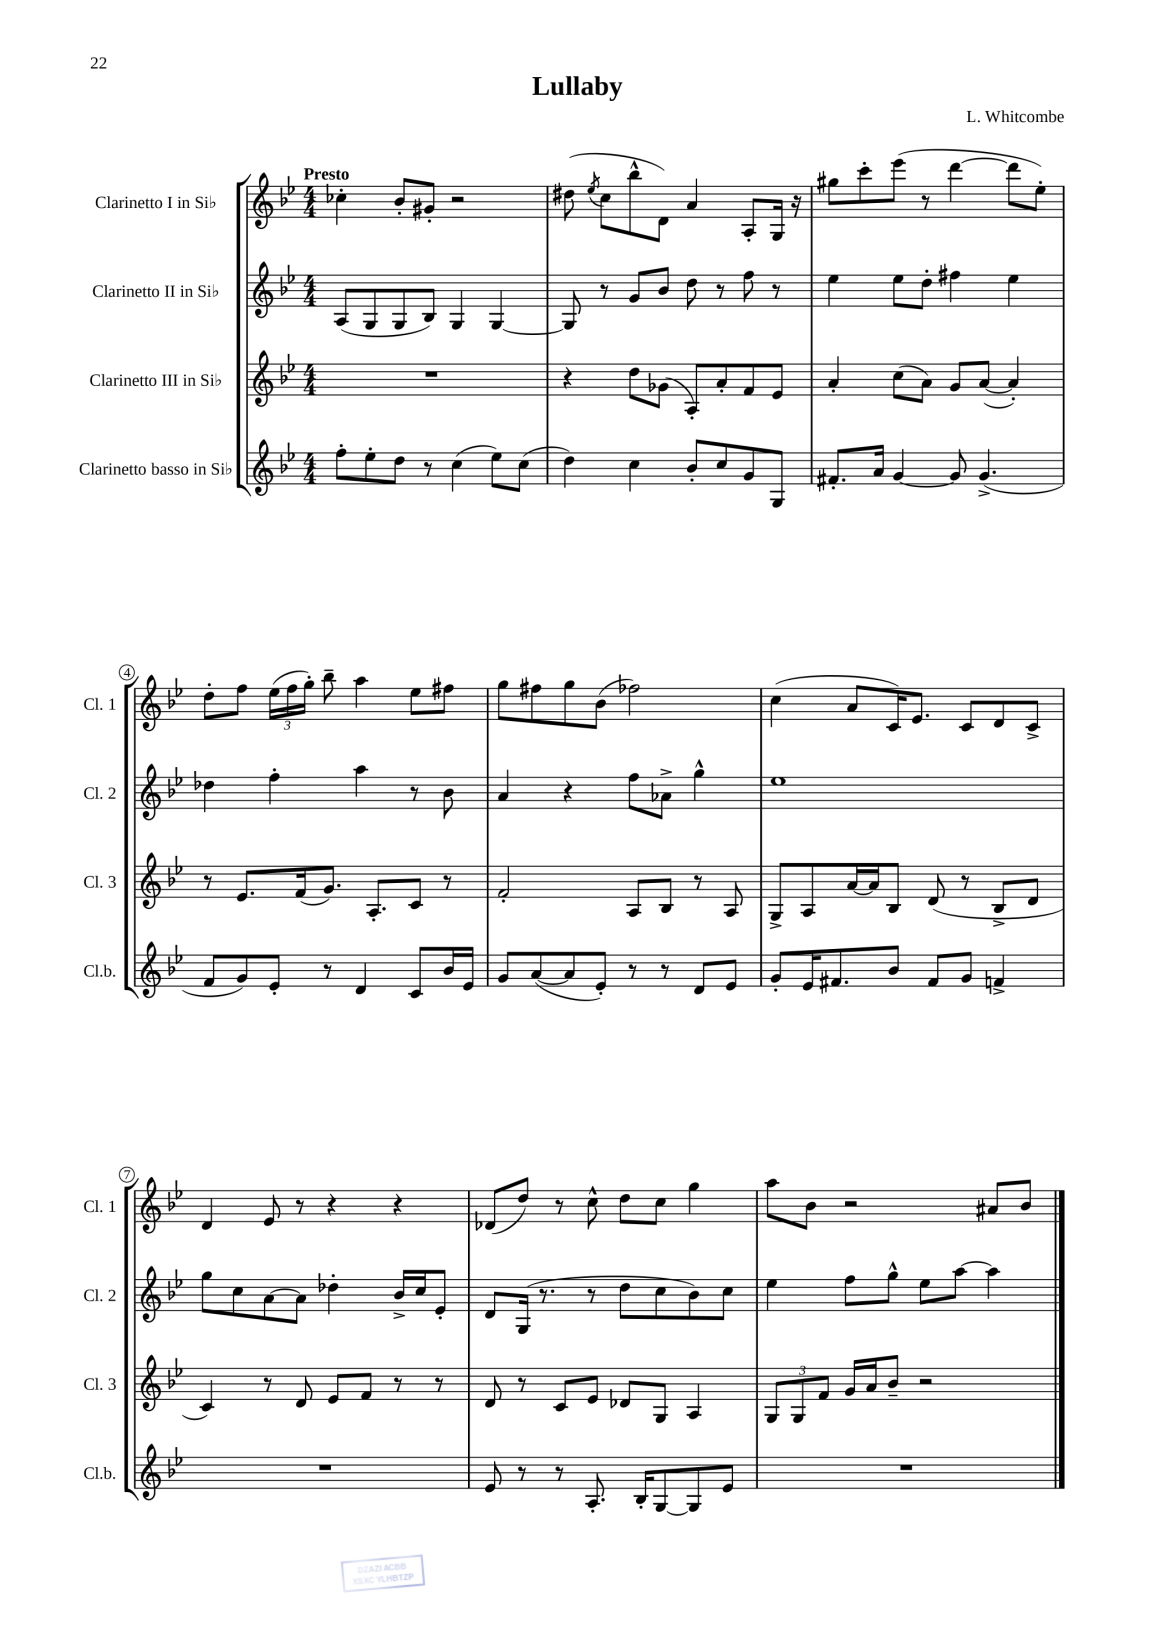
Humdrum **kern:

**kern	**kern	**kern	**kern
*part4	*part3	*part2	*part1
*staff4	*staff3	*staff2	*staff1
*I"Clarinetto basso in Si♭	*I"Clarinetto III in Si♭	*I"Clarinetto II in Si♭	*I"Clarinetto I in Si♭
*I'Cl.b.	*I'Cl. 3	*I'Cl. 2	*I'Cl. 1
*clefG2	*clefG2	*clefG2	*clefG2
*k[b-e-]	*k[b-e-]	*k[b-e-]	*k[b-e-]
*M4/4	*M4/4	*M4/4	*M4/4
=1	=1	=1	=1
!	!	!	!LO:TX:a:B:t=Presto
8ff'\L	1r	(8A/L	4cc-X'\
8ee-'\	.	8G/	.
8dd\J	.	8G/	8b-'/L
8r	.	8B-/J)	8g#X'/J
(4cc\	.	4G/	2r
8ee-\L)	.	[4G/	.
(8cc\J	.	.	.
=2	=2	=2	=2
4dd\)	4r	8G/]	(8dd#X\
.	.	.	8qee-/
.	.	8r	8cc\L
4cc\	8dd\L	8g/L	8bb-^^\
.	(8g-X\J	8b-/J	8d\J)
8b-'/L	8A'/L)	8dd\	4a/
8cc/	8a'/	8r	.
8g/	8f/	8ff\	8A'/L
8G/J	8e-/J	8r	16G/Jk
.	.	.	16r
=3	=3	=3	=3
8.f#X'/L	4a'/	4ee-\	8gg#X\L
.	.	.	8ccc'\
16a/Jk	.	.	.
[4g/	(8cc\L	8ee-\L	(8eee-\J
.	8a\J)	8dd'\J	8r
8g/]	8g/L	4ff#X\	[4ddd\
(4.g^/	([8a/J	.	.
.	4a'/])	4ee-\	8ddd\L]
.	.	.	8ee-'\J)
!!LO:LB:g=z
=4	=4	=4	=4
8f/L	8r	4dd-X\	8dd'\L
8g/)	8.e-/L	.	8ff\J
8e-'/J	.	4ff'\	(24ee-\LL
.	.	.	24ff\
.	(16f/k	.	.
.	.	.	24gg'\JJ)
8r	8.g/J)	.	8bb-~\
4d/	.	4aa\	4aa\
.	8.A'/L	.	.
8c/L	8c/J	8r	8ee-\L
16b-/L	8r	8b-\	8ff#X\J
16e-/JJ	.	.	.
=5	=5	=5	=5
8g/L	2f'/	4a/	8gg\L
([8a/	.	.	8ff#X\
8a/]	.	4r	8gg\
8e-'/J)	.	.	(8b-\J
8r	8A/L	8ff\L	2ff-X\)
8r	8B-/J	8a-X^\J	.
8d/L	8r	4gg^^\	.
8e-/J	8A/	.	.
=6	=6	=6	=6
8g'/L	8G^/L	1ee-	(4cc\
16e-/K	8A/	.	.
8.f#X/	.	.	.
.	[16a/L	.	8a/L
.	16a/J]	.	.
8b-/J	8B-/J	.	16c/K)
.	.	.	8.e-/J
8f#/L	(8d/	.	.
8g/J	8r	.	8c/L
4fn^/	8B-^/L	.	8d/
.	8d/J	.	8c^/J
!!LO:LB:g=z
=7	=7	=7	=7
1r	4c/)	8gg\L	4d/
.	.	8cc\	.
.	8r	[8a\	8e-/
.	8d/	8a\J]	8r
.	8e-/L	4dd-X'\	4r
.	8f/J	.	.
.	8r	16b-^/LL	4r
.	.	16cc/J	.
.	8r	8e-'/J	.
=8	=8	=8	=8
8e-/	8d/	8d/L	(8d-X/L
8r	8r	(16G/Jk	8dd/J)
.	.	8.r	.
8r	8c/L	.	8r
8.A'/	8e-/J	8r	8cc^^\
.	8d-X/L	8dd\L	8dd\L
16B-'/KL	.	.	.
[8G/	8G/J	8cc\	8cc\J
8G/]	4A/	8b-\)	4gg\
8e-/J	.	8cc\J	.
=9	=9	=9	=9
1r	12G/L	4ee-\	8aa\L
.	12G/	.	.
.	.	.	8b-\J
.	12f/J	.	.
.	16g/LL	8ff\L	2r
.	16a/J	.	.
.	8b-~/J	8gg^^\J	.
.	2r	8ee-\L	.
.	.	[8aa\J	.
.	.	4aa\]	8a#X/L
.	.	.	8b-/J
==	==	==	==
*-	*-	*-	*-
